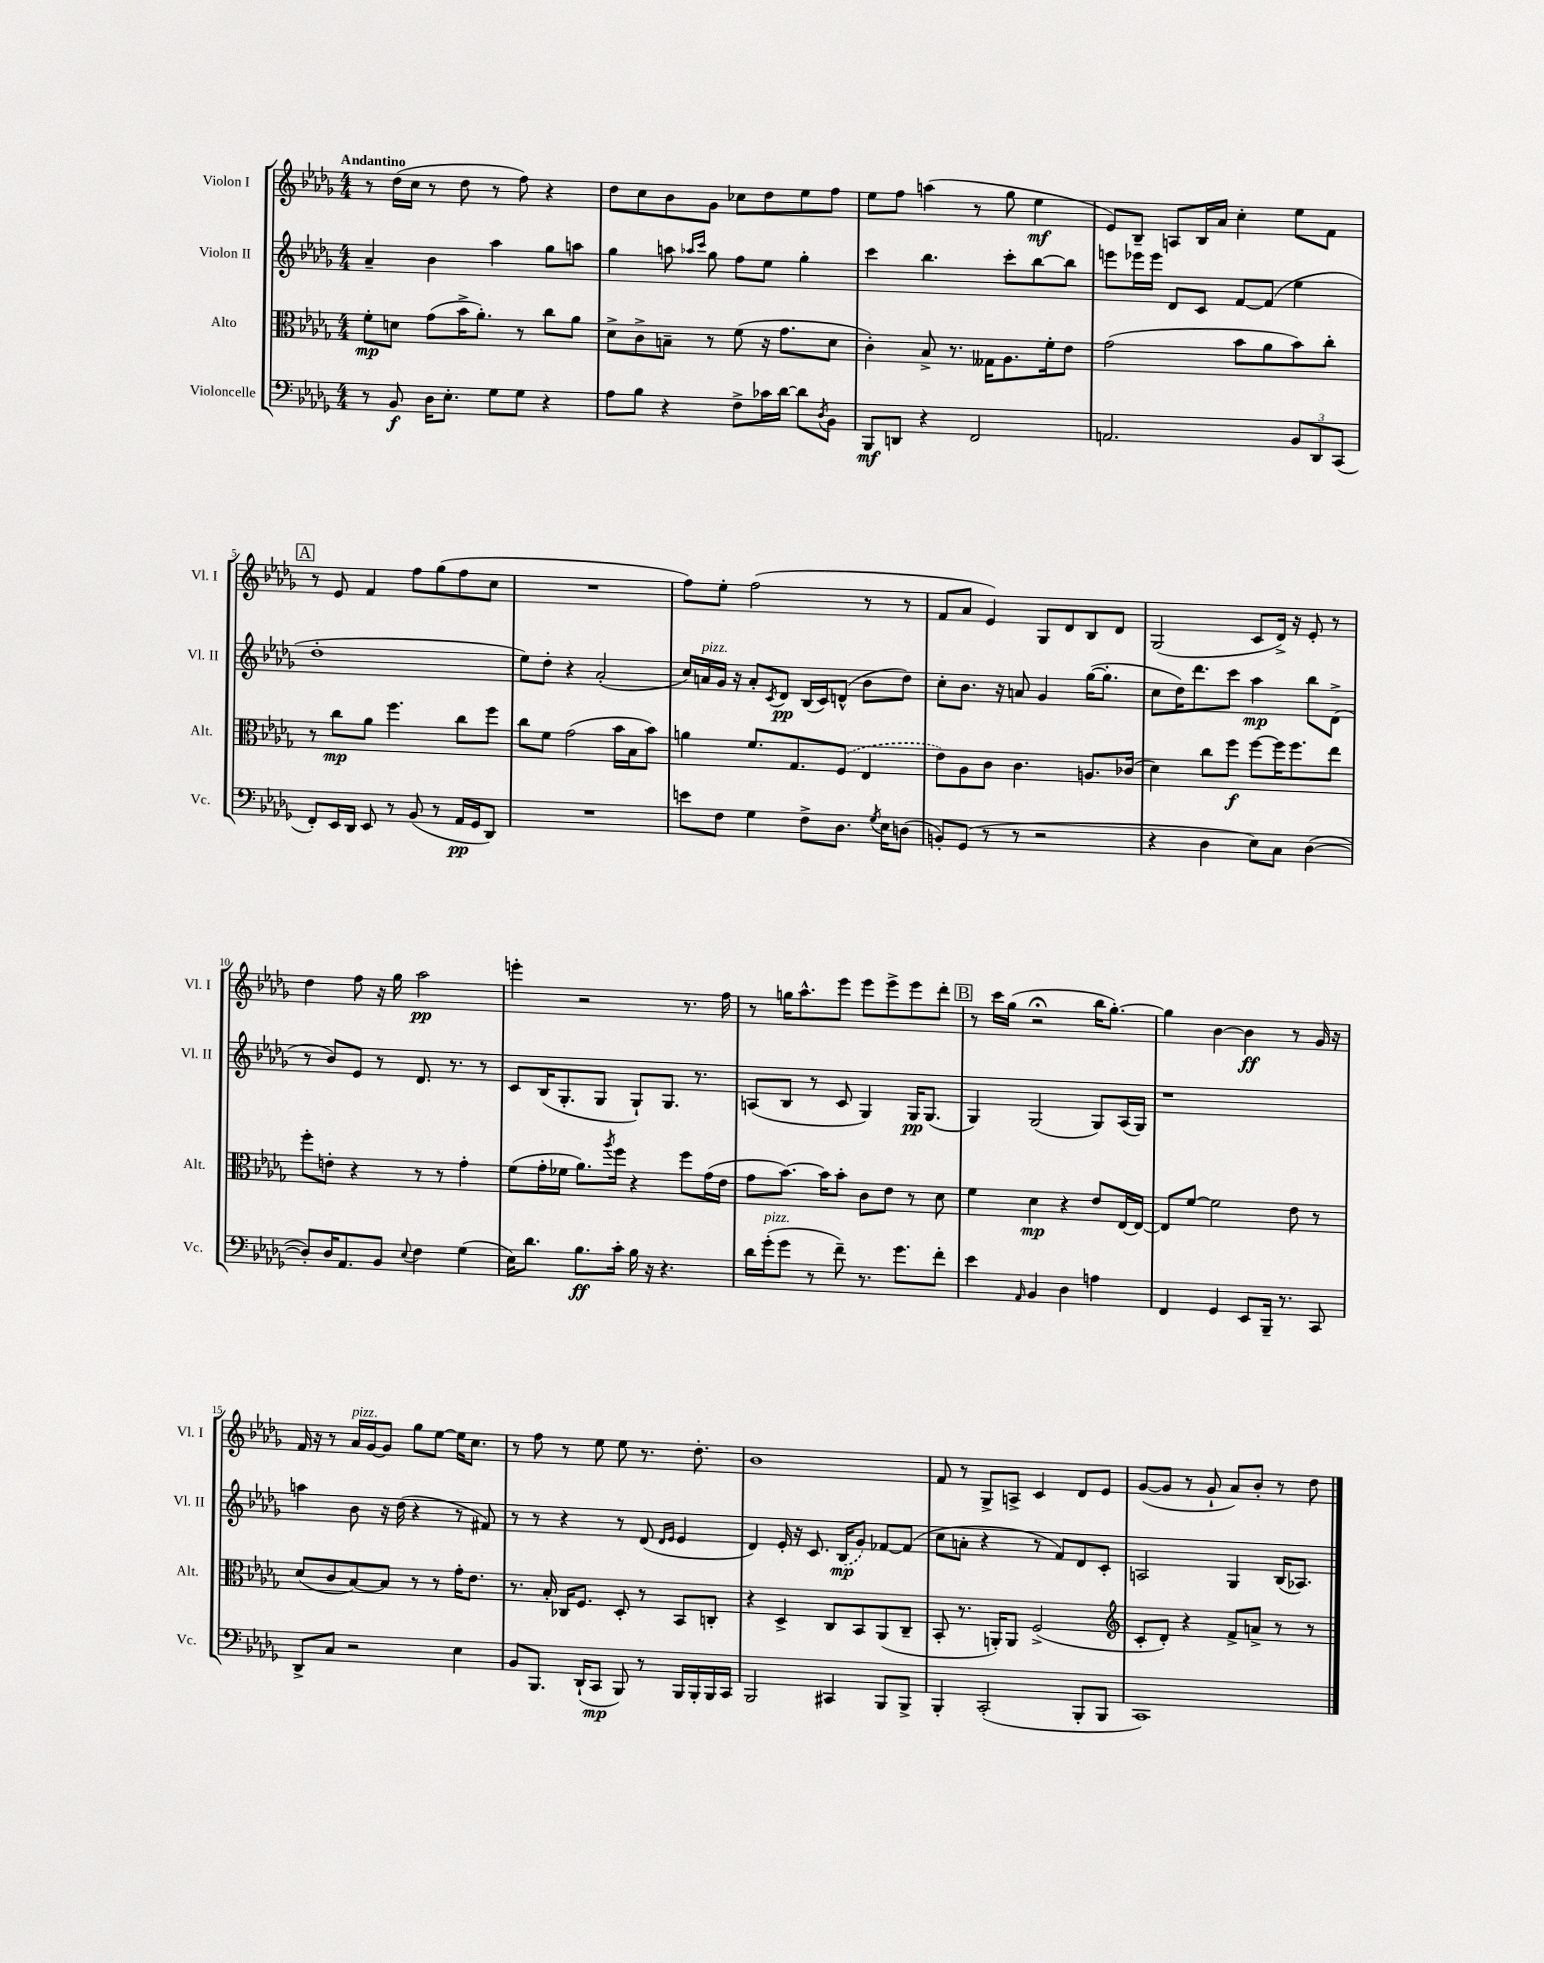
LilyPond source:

<<
\new StaffGroup <<
\new Staff = "s0" \with { instrumentName = "Violon I" shortInstrumentName = "Vl. I" } {
    \clef treble \key des \major \numericTimeSignature \time 4/4 \tempo "Andantino"
    r8 des''16( c''16 r8 des''8 r8 f''8) r4 |
    des''8 c''8 bes'8 ges'8 ces''8 des''8 ees''8 f''8 |
    ees''8 f''8 a''4( r8 ges''8 ees''4\mf |
    ees'8) bes8-- a8 bes16 aes'16 c''4-. ees''8 f'8 |
    \mark \markup { \box "A" } r8 ees'8 f'4 f''8 ges''8( f''8 c''8 |
    R1 |
    f''8) ees''8-. f''2( r8 r8 |
    f'8 aes'8 ees'4) ges8 des'8 bes8 des'8 |
    ges2( c'8 des'16->) r16 ees'8-. r8 |
    des''4 f''8 r16 ges''16 aes''2\pp |
    e'''4-. r2 r8. f''16 |
    r8 g''16 aes''8.-^ ees'''8 ees'''8 ees'''8-> ees'''8 des'''8-. |
    \mark \markup { \box "B" } r8 c'''16 ges''16( r2\fermata bes''16 ges''8.~-.) |
    ges''4 bes'4~ bes'4\ff r8 ges'16 r16 |
    f'16 r16 r8 aes'16^\markup { \italic "pizz." } ges'16~ ges'8 ges''8 ees''8~ ees''16 c''8. |
    r8 f''8 r8 ees''8 ees''8 r8. des''8.-. |
    bes'1 |
    f'8 r8 ges8-> a8-> c'4 des'8 ees'8 |
    ges'8~( ges'8 r8 ges'8-! aes'8) bes'8-. r8 des''8 \bar "|." |
}
\new Staff = "s1" \with { instrumentName = "Violon II" shortInstrumentName = "Vl. II" } {
    \clef treble \key des \major \numericTimeSignature \time 4/4
    aes'4-- bes'4 aes''4 ges''8 a''8 |
    ges''4 a''8 \grace { aes''16 c'''16 } ges''8 f''8 ees''8 ges''4-. |
    c'''4 bes''4. c'''8-. bes''8~ bes''8 |
    e'''8 ees'''16 ees'''16 des'8 c'8 f'8~ f'8( ees''4 |
    \mark \markup { \box "A" } des''1-. |
    ees''8) des''8-. r4 aes'2-.( |
    c''16) a'16^\markup { \italic "pizz." } ges'16 r16 a'8-. \acciaccatura { c'8 } des'8\pp bes16( c'16) d'8-^( bes'8 des''8) |
    c''8-. bes'8. r16 a'8 ges'4 ges''16~( ges''8.-. |
    c''8 des''16) des'''8. c'''8 aes''4\mp bes''8 des'8->( |
    r8 bes'8) ees'8 r8 des'8. r8. r8 |
    c'8 bes16( ges8.-. ges8 ges8-!) ges8. r8. |
    a8( bes8 r8 c'8 ges4) ges16\pp ges8.( |
    \mark \markup { \box "B" } ges4) ges2( ges8) aes16( ges16) |
    r1 |
    a''4 bes'8 r16 des''16( r4 r8 fis'8) |
    r8 r8 r4 r8 des'8( \grace { des'16 ees'16 } ees'4 |
    des'4) ees'16-. r16 c'8. \once \slurDashed bes16\mp( ges'8) fes'8~ fes'8( |
    c''8 a'8-. r4 r8 f'8) des'8 c'8-. |
    a2 ges4 bes16( aes8.) \bar "|." |
}
\new Staff = "s2" \with { instrumentName = "Alto" shortInstrumentName = "Alt." } {
    \clef alto \key des \major \numericTimeSignature \time 4/4
    f'8-.\mp d'8 ges'8( bes'16-> aes'8.-.) r8 c''8 aes'8 |
    des'8-> c'8-> b8-- r8 f'8( r16 ges'8. des'8 |
    c'4-.) bes8-> r8. geses16 aes8. f'16-. ees'8 |
    ges'2( bes'8 aes'8 bes'8) c''8-. |
    \mark \markup { \box "A" } r8 c''8\mp aes'8 f''4. c''8 f''8 |
    c''8 f'8 ges'2( bes'16 bes16 bes'8) |
    a'4 f'8. ges8. \once \slurDashed f8( ees4 |
    ees'8) aes8 c'8 c'4. a8. ces'16( |
    des'4) c''8 f''8\f f''8~ f''16 f''8. ees''8 |
    f''8-. e'8-. r4 r8 r8 ges'4-. |
    f'8( ges'16-. fes'16 aes'8.) \acciaccatura { aes''8 } f''16 r4 f''8 ges'16( ees'16 |
    ges'8 bes'8.~) bes'16 bes'8-. c'8 ees'8 r8 des'8 |
    \mark \markup { \box "B" } f'4 des'4\mp r4 ees'8 ees16~ ees16~ |
    ees8 f'8~ f'2 ees'8 r8 |
    des'8( c'8 bes8~) bes8 r8 r8 ges'16-. ees'8. |
    r8. bes16-. ces16 f8. des8-. r8 bes,8 c8-. |
    r4 des4-> c8 bes,8 aes,8( c8-- |
    bes,8-. r8. a,16-.) a,8 f2->( |
    \clef treble c'8-. des'8-.) r4 f'8-> a'8-> r8 r8 \bar "|." |
}
\new Staff = "s3" \with { instrumentName = "Violoncelle" shortInstrumentName = "Vc." } {
    \clef bass \key des \major \numericTimeSignature \time 4/4
    r8 bes,8\f des16 ees8.-. ges8 ges8 r4 |
    aes8 bes8 r4 f8-> ces'16 des'16~ des'8 \acciaccatura { des8 } bes,8 |
    bes,,8\mf d,8 r4 f,2 |
    a,2. \tuplet 3/2 { bes,8 des,8 c,8( } |
    \mark \markup { \box "A" } f,8-.) ees,16 des,16 ees,8 r8 bes,8( r8 aes,16\pp ges,16 des,8) |
    R1 |
    e'8 f8 ges4 f8-> des8. \acciaccatura { ges8 } ees16 d8( |
    b,8-.) ges,8( r8 r8 r2 |
    r4 des4 ees8) c8 des4~( |
    des8-.) des16 aes,8. bes,8 \appoggiatura { ees8 } f4 ges4( |
    ees16) des'8. bes8.\ff c'16-. bes16 r16 r4. |
    des'16 ges'16-.^\markup { \italic "pizz." }( ges'8 r8 f'8--) r8. ges'8. f'8-. |
    \mark \markup { \box "B" } ees'4 \grace { aes,16 } bes,4 des4 a4 |
    f,4 ges,4 ees,8 bes,,16-- r8. c,8 |
    des,8-> c8 r2 ees4 |
    bes,8 bes,,8. des,16-!( c,8\mp bes,,8) r8 bes,,16 bes,,16-. bes,,16 c,16 |
    bes,,2 cis,4 bes,,8 bes,,8-> |
    bes,,4-. c,2-.( bes,,8-. bes,,8 |
    c,1) \bar "|." |
}
>>
>>
